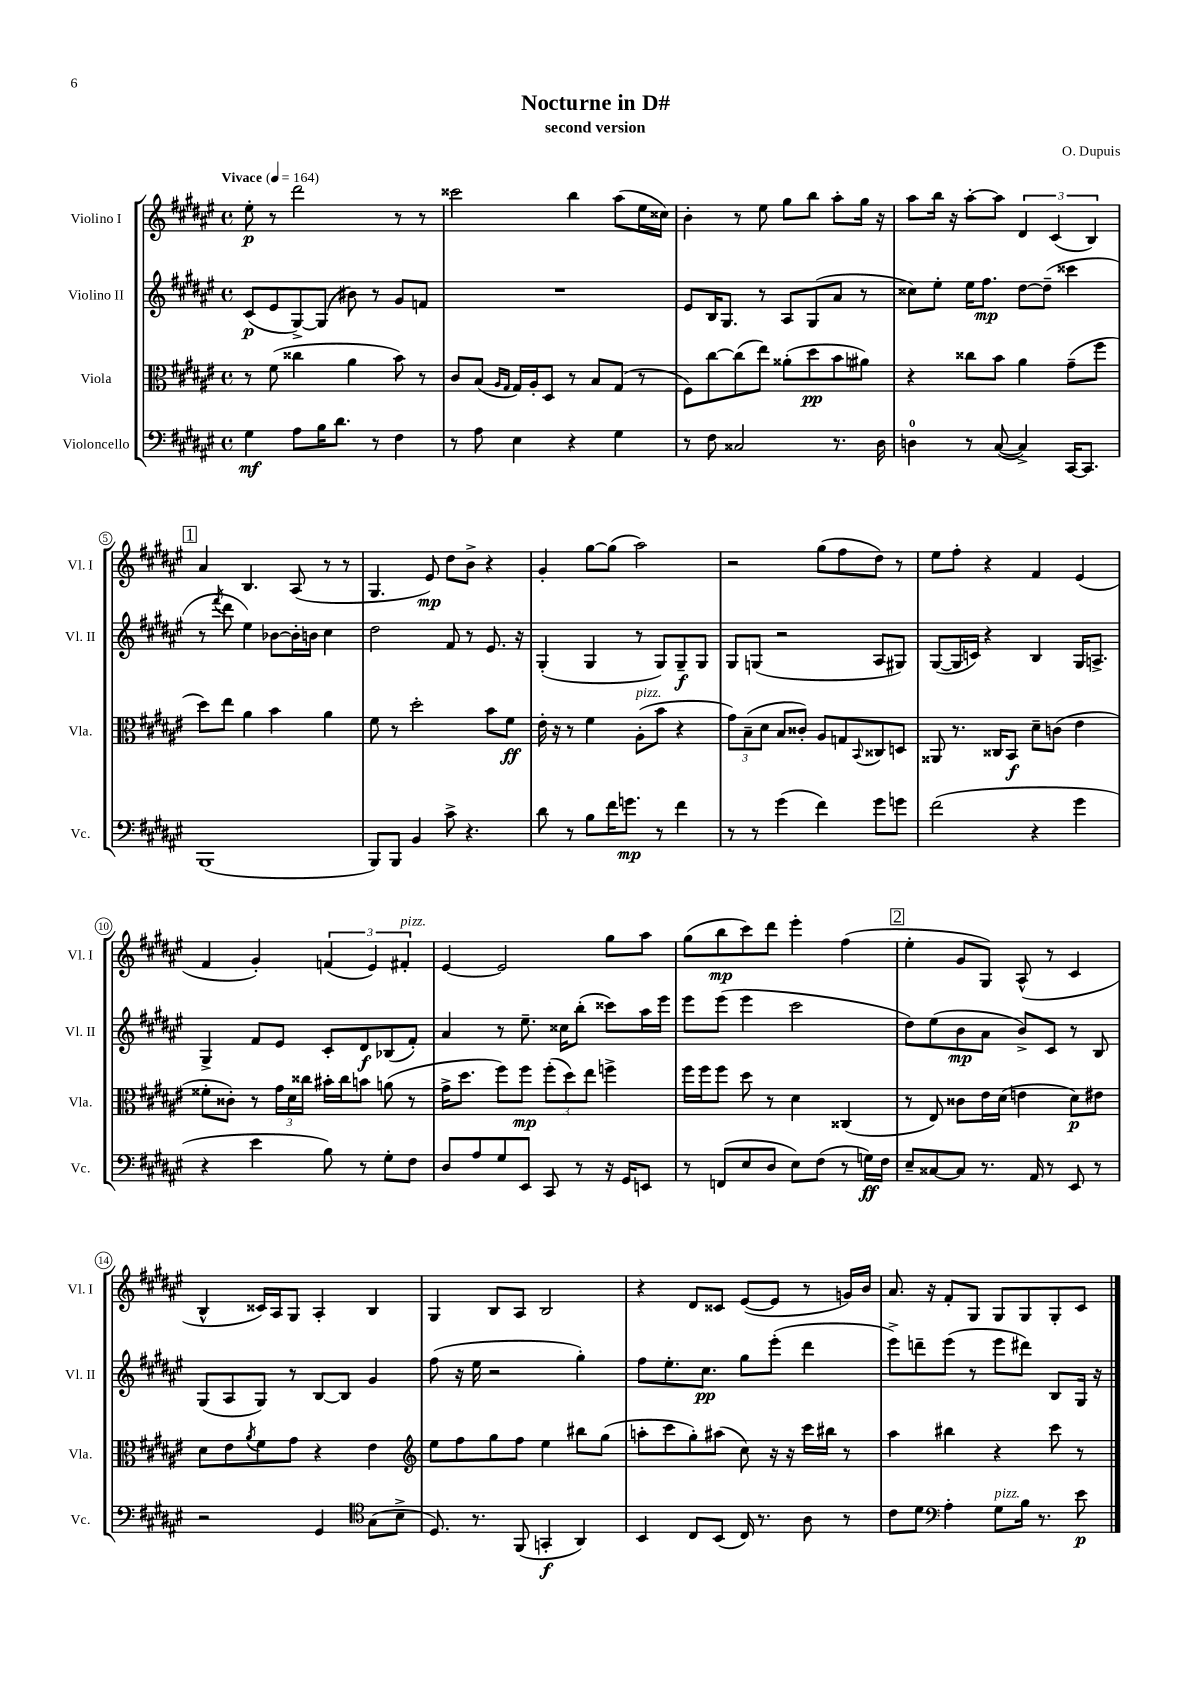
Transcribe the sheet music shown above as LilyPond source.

\header { title = "Nocturne in D#" composer = "O. Dupuis" subtitle = "second version" }
<<
\new StaffGroup <<
\new Staff = "s0" \with { instrumentName = "Violino I" shortInstrumentName = "Vl. I" } {
    \clef treble \key fis \major \defaultTimeSignature \time 4/4 \tempo "Vivace" 4 = 164
    eis''8-.\p r8 dis'''2 r8 r8 |
    cisis'''2 b''4 ais''8( eis''16 cisis''16) |
    b'4-. r8 eis''8 gis''8 b''8 ais''8-. gis''16 r16 |
    ais''8 b''16 r16 ais''8~-. ais''8 \tuplet 3/2 { dis'4 cis'4( b4) } |
    \mark \markup { \box "1" } ais'4 b4. ais8( r8 r8 |
    gis4. eis'8\mp) dis''8 b'8-> r4 |
    gis'4-. gis''8~ gis''8( ais''2) |
    r2 gis''8( fis''8 dis''8) r8 |
    eis''8 fis''8-. r4 fis'4 eis'4( |
    fis'4 gis'4-.) \tuplet 3/2 { f'4( eis'4) fis'4-.^\markup { \italic "pizz." } } |
    eis'4~ eis'2 gis''8 ais''8 |
    gis''8( b''8\mp cis'''8) dis'''8 eis'''4-. fis''4( |
    \mark \markup { \box "2" } eis''4-. gis'8 gis8) ais8-^( r8 cis'4 |
    b4-^ cisis'16) ais16 gis8 ais4-. b4 |
    gis4 b8 ais8 b2 |
    r4 dis'8 cisis'8 eis'8~( eis'8 r8 g'16) b'16 |
    ais'8. r16 fis'8-. gis8 gis8 gis8 gis8-. cis'8 \bar "|." |
}
\new Staff = "s1" \with { instrumentName = "Violino II" shortInstrumentName = "Vl. II" } {
    \clef treble \key fis \major \defaultTimeSignature \time 4/4
    cis'8\p( eis'8 gis8~->) gis8( bis'8) r8 gis'8 f'8 |
    R1 |
    eis'8 b16 gis8. r8 ais8 gis8( ais'8 r8 |
    cisis''8) eis''8-. eis''16 fis''8.\mp dis''8~ dis''8--( cisis'''4 |
    \mark \markup { \box "1" } r8 \acciaccatura { fis'''8 } dis'''8 eis''4) bes'8~ bes'16-. b'16 cis''4 |
    dis''2 fis'8 r8 eis'8. r16 |
    gis4-.( gis4 r8 gis8) gis8--\f gis8 |
    gis8 g8( r2 ais8 gis8) |
    gis8~( gis16 c'16) r4 b4 gis16 a8.-> |
    gis4-> fis'8 eis'8 cis'8-. dis'8\f bes8( fis'8-.) |
    ais'4 r8 eis''8.-- cisis''16 b''8-.( cisis'''8) ais''16 eis'''16 |
    eis'''8 eis'''8( eis'''4 cis'''2 |
    \mark \markup { \box "2" } dis''8) eis''8( b'8\mp ais'8 b'8->) cis'8 r8 b8 |
    gis8( ais8 gis8) r8 b8~ b8 gis'4 |
    fis''8( r16 eis''16 r2 gis''4-.) |
    fis''8 eis''8.-. cis''8.\pp gis''8 eis'''8-.( dis'''4 |
    eis'''8->) d'''8-- eis'''8( r8 eis'''8 dis'''8) b8 gis16 r16 \bar "|." |
}
\new Staff = "s2" \with { instrumentName = "Viola" shortInstrumentName = "Vla." } {
    \clef alto \key fis \major \defaultTimeSignature \time 4/4
    r8 fis'8( cisis''4 ais'4 b'8) r8 |
    cis'8 b8( \grace { ais16 gis16 } gis16) ais16-. dis8 r8 b8 gis8( r8 |
    fis8) cis''8~ cis''8( eis''8) aisis'8-.( dis''8\pp b'8 ais'8) |
    r4 cisis''8 b'8 ais'4 gis'8--( fis''8 |
    \mark \markup { \box "1" } dis''8) eis''8 ais'4 b'4 ais'4 |
    fis'8 r8 dis''2-. b'8 fis'8\ff |
    eis'16-. r16 r8 fis'4 ais8-.^\markup { \italic "pizz." }( b'8 r4 |
    \tuplet 3/2 { gis'8) b8--( dis'8 } b8 cisis'8-.) ais8 g8 \appoggiatura { b,8 } cisis8 d8 |
    aisis,8 r8. cisis16 b,8\f dis'8-- c'8( eis'4 |
    fisis'8-. cisis'8-.) r8 \tuplet 3/2 { gis'16 dis'16 cisis''16 } bis'16-. cisis''16 b'8 a'8( r8 |
    gis'16-> dis''8. fis''8) fis''8\mp \tuplet 3/2 { fis''8-.( dis''8) eis''8 } f''4-> |
    fis''16 fis''16 fis''8 dis''8 r8 dis'4 cisis4( |
    \mark \markup { \box "2" } r8 eis8) cisis'8 eis'16 dis'16( e'4 dis'8\p) eis'8 |
    dis'8 eis'8 \acciaccatura { ais'8 } fis'8 gis'8 r4 eis'4 |
    \clef treble eis''8 fis''8 gis''8 fis''8 eis''4 bis''8 gis''8( |
    a''8-. cis'''8 gis''8-.) ais''8( cis''8) r16 r16 cis'''16 bis''16 r8 |
    ais''4 bis''4 r4 cis'''8 r8 \bar "|." |
}
\new Staff = "s3" \with { instrumentName = "Violoncello" shortInstrumentName = "Vc." } {
    \clef bass \key fis \major \defaultTimeSignature \time 4/4
    gis4\mf ais8 b16 dis'8. r8 fis4 |
    r8 ais8 eis4 r4 gis4 |
    r8 fis8 cisis2 r8. dis16 |
    d4-0 r8 cis8~( cis4->) cis,16~ cis,8. |
    \mark \markup { \box "1" } b,,1( |
    b,,8) b,,8 b,4 cis'8-> r4. |
    dis'8 r8 b8 fis'16 g'8.\mp r8 fis'4 |
    r8 r8 gis'4( fis'4) gis'8 g'8 |
    fis'2( r4 gis'4 |
    r4 eis'4 b8) r8 gis8-. fis8 |
    dis8 ais8 gis8 eis,8 cis,8 r8 r16 gis,16 e,8 |
    r8 f,8( eis8 dis8 eis8) fis8( r8 g16\ff) fis16 |
    \mark \markup { \box "2" } eis8-- cisis8~ cisis8 r8. ais,16 r8 eis,8 r8 |
    r2 gis,4 \clef tenor gis8( b8-> |
    dis8.) r8. fis,8( g,4-.\f ais,4) |
    b,4 cis8 b,8( cis16) r8. ais8 r8 |
    cis'8 dis'8 \clef bass ais4-. gis8^\markup { \italic "pizz." } b16 r8. eis'8\p \bar "|." |
}
>>
>>
\layout { \context { \Score \override BarNumber.stencil = #(make-stencil-circler 0.1 0.3 ly:text-interface::print) } }
